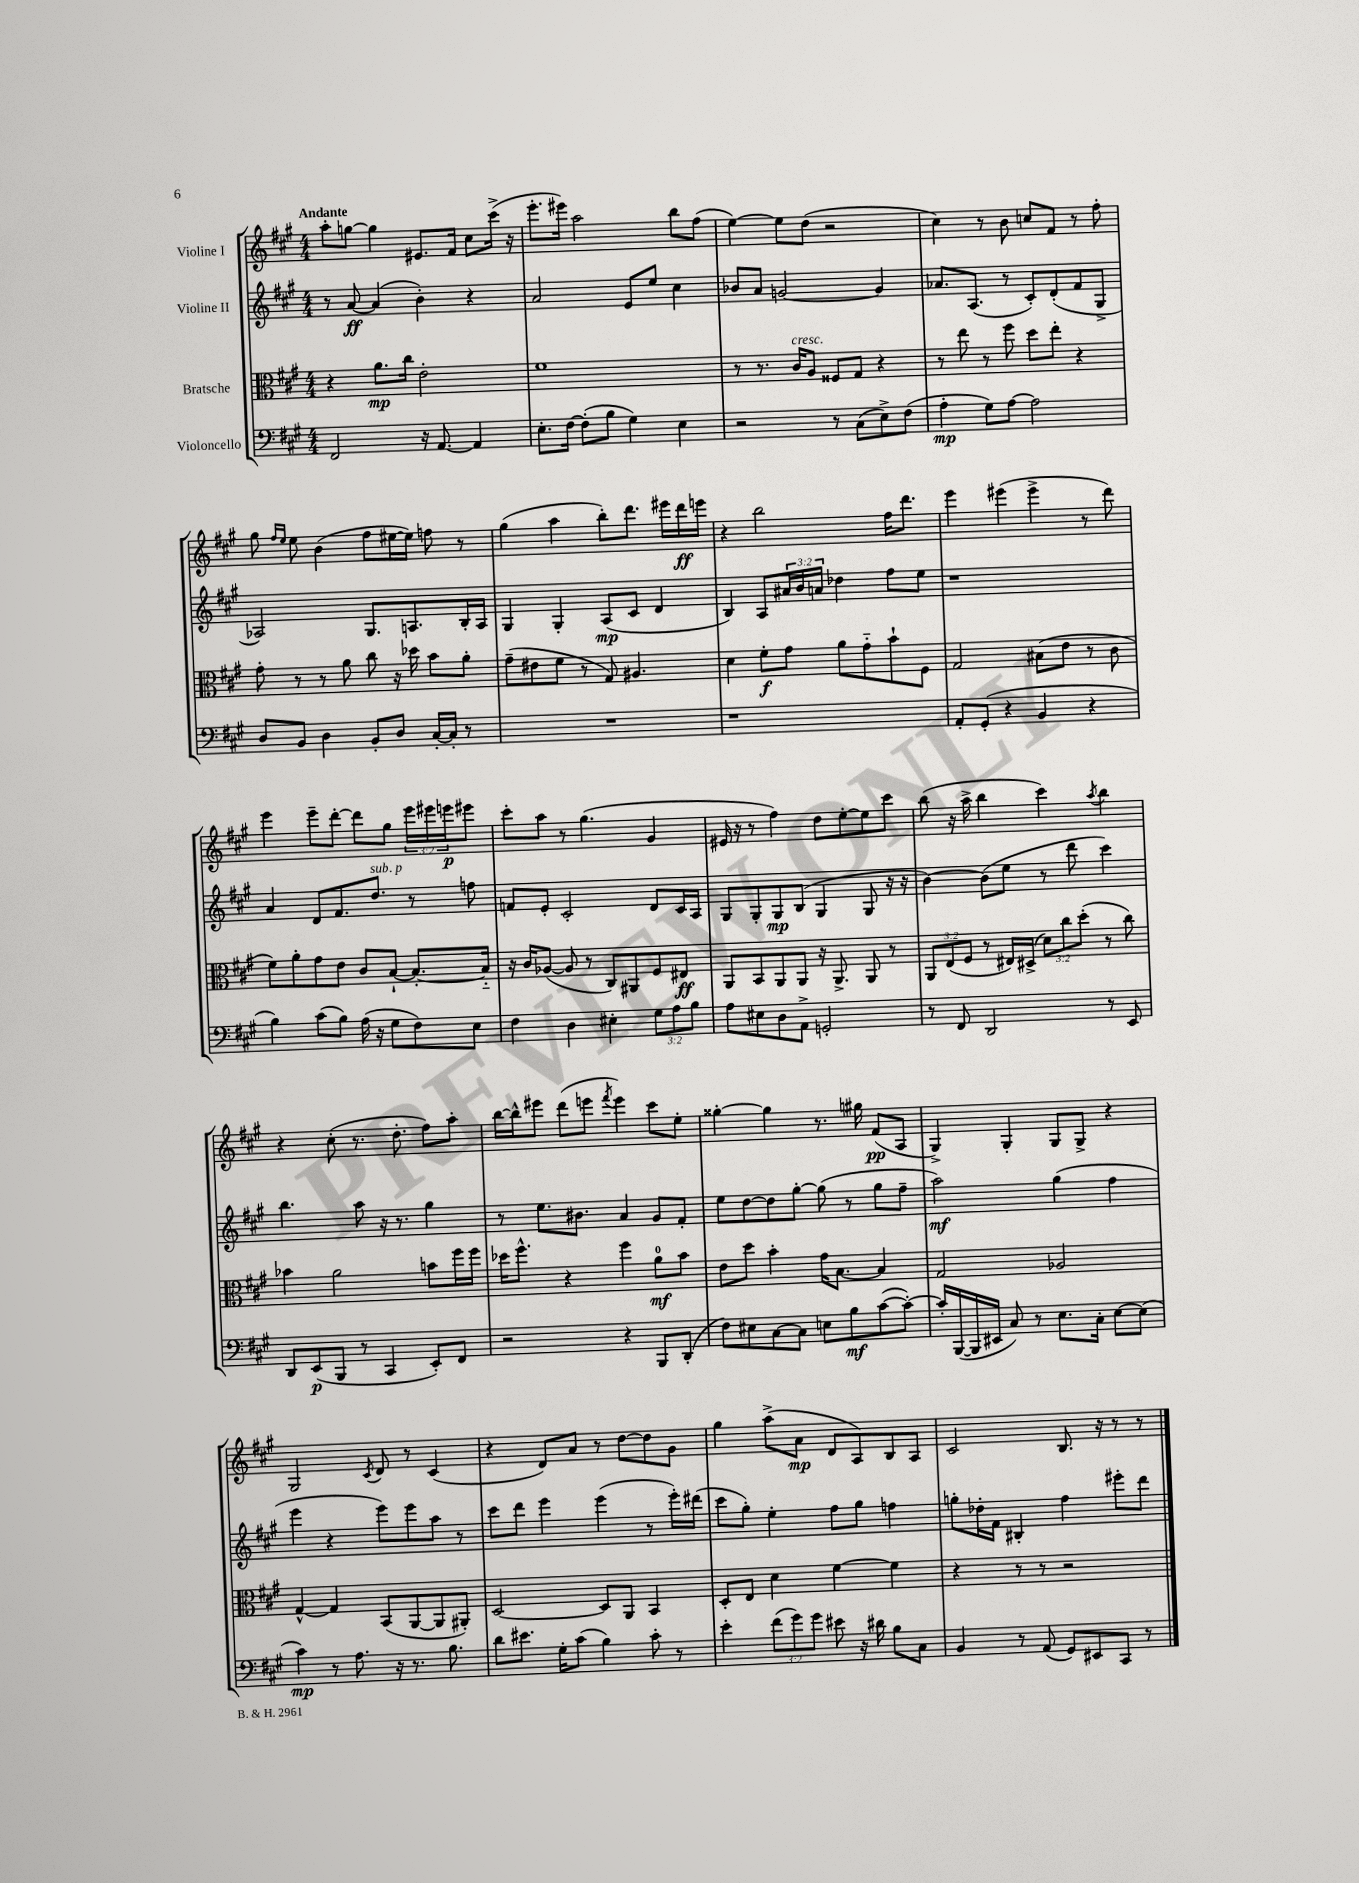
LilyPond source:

<<
\new StaffGroup <<
\new Staff = "s0" \with { instrumentName = "Violine I" } {
    \clef treble \key a \major \numericTimeSignature \time 4/4 \override Staff.TupletNumber.text = #tuplet-number::calc-fraction-text \tempo "Andante"
    a''8-. g''8~ g''4 eis'8. fis'16 cis''8 cis'''16->( r16 |
    e'''8.-. eis'''16) a''2 b''8 fis''8( |
    e''4~) e''8 d''8( r2 |
    cis''4) r8 b'8 c''8 fis'8 r8 fis''8-. |
    gis''8 \grace { fis''16 e''16 } e''8 b'4( fis''8 eis''16~ eis''16) f''8 r8 |
    gis''4( a''4 b''8-.) d'''8. eis'''16 d'''16\ff e'''16 |
    r4 b''2 fis''16 d'''8. |
    e'''4 eis'''4( eis'''4-> r8 d'''8) |
    e'''4 e'''8-- d'''8~-. d'''8 gis''8 \tuplet 3/2 { e'''16 eis'''16 e'''16\p } eis'''8 |
    cis'''8-. a''8 r8 gis''4.( gis'4 |
    eis'16 r16 r8 fis''4) d''8 e''8~-. e''8 cis'''8 |
    b''8( r16 a''16-> b''4 cis'''4) \acciaccatura { a''8 } b''4 |
    r4 cis''8-.( r8. d''8.-. fis''8) a''8-. |
    b''16~ b''16-^ eis'''8 d'''8( e'''8 \acciaccatura { fis'''8 } e'''4) cis'''8 e''8-. |
    gisis''4~-. gisis''4 r8. gis''16 fis'8\pp( a8 |
    gis4->) gis4-. gis8 gis8-> r4 |
    gis2 \acciaccatura { cis'8 } d'8 r8 cis'4( |
    r4 d'8) a'8 r8 d''8~ d''8 gis'8 |
    gis''4 a''8->( a'8\mp d'8 a8) b8 a8 |
    cis'2 b8. r16 r8 r8 \bar "|." |
}
\new Staff = "s1" \with { instrumentName = "Violine II" } {
    \clef treble \key a \major \numericTimeSignature \time 4/4 \override Staff.TupletNumber.text = #tuplet-number::calc-fraction-text
    r8 a'8~\ff a'4( b'4-.) r4 |
    a'2 e'8 e''8 cis''4 |
    bes'8 a'8 g'2~ g'4 |
    aes'8. a8.( r8 cis'8-.) d'8-.( fis'8 gis8-> |
    aes2) gis8. a8. b16-. a16 |
    gis4 gis4-. a8\mp( cis'8 d'4 |
    b4) a8 \tuplet 3/2 { ais'16 b'16 a'16 } des''4 fis''8 e''8 |
    r1 |
    a'4 d'8 fis'8. d''8.^\markup { \italic "sub. p" } r8 f''8 |
    f'8 e'8-. cis'2-. d'8 cis'16 a16 |
    gis8 gis8-. gis8\mp b8( gis4 gis8 r16 r16 |
    b'4~) b'8( e''8 r8 d'''8 cis'''4) |
    b''4. a''8 r16 r8. gis''4 |
    r8 e''8. bis'8. a'4 gis'8 fis'8-. |
    e''8 d''8~ d''8 gis''8~-. gis''8( r8 gis''8 fis''8-- |
    a''2\mf) gis''4( fis''4 |
    e'''4 r4 e'''8) e'''8 a''8 r8 |
    cis'''8 d'''8 e'''4 e'''4( r8 e'''16-.) dis'''16( |
    cis'''8 gis''8-.) e''4-. fis''8 gis''8 f''4 |
    g''8-. des''16-. fis'16 bis4-. fis''4 eis'''8-. d'''8 \bar "|." |
}
\new Staff = "s2" \with { instrumentName = "Bratsche" } {
    \clef alto \key a \major \numericTimeSignature \time 4/4 \override Staff.TupletNumber.text = #tuplet-number::calc-fraction-text
    r4 a'8.\mp cis''16 e'2-. |
    fis'1 |
    r8 r8. cis'16^\markup { \italic "cresc." } a8 fisis8 gis8 r4 |
    r8 e''8 r8 fis''8 d''8 e''8-. r4 |
    gis'8-. r8 r8 a'8 cis''8 r16 des''16 b'8 a'8-. |
    gis'8--( eis'8 fis'8 r8 gis8) ais4. |
    d'4 fis'8-.\f gis'8 a'8 gis'8-_ b'8-! fis8 |
    gis2 bis8( e'8 r8 cis'8 |
    fis'8) a'8-. gis'8 e'8 cis'8 b8~-! b8.~-. b16-_ |
    r16 cis'16 aes8~( aes8 r8 cis8) ais,8 fis8 eis8\ff |
    a,8 b,8 a,8 a,8 r16 a,8.-> a,8 r8 |
    \tuplet 3/2 { a,8 e8( fis8 } r8 eis16) dis16->( \tuplet 3/2 { d'8) cis''8 d''8-.( } r8 cis''8) |
    bes'4 a'2 b'8 fis''16 fis''16 |
    des''16 fis''8.-^ r4 fis''4 a'8-0\mf b'8 |
    e'8 d''8 b'4-. gis'16 b8.~ b4 |
    gis2 aes2 |
    gis4~-^ gis4 b,8( a,8~ a,8 ais,8-.) |
    d2~ d8 a,8 b,4 |
    d8-. e8 d'4 fis'4~ fis'4 |
    r4 r8 r8 r2 \bar "|." |
}
\new Staff = "s3" \with { instrumentName = "Violoncello" } {
    \clef bass \key a \major \numericTimeSignature \time 4/4 \override Staff.TupletNumber.text = #tuplet-number::calc-fraction-text
    fis,2 r16 a,8.~ a,4 |
    e8.-. fis16~ fis8-.( b8 gis4) e4 |
    r2 r8 cis8( e8->) fis8( |
    a4-.\mp gis8) a8~ a2 |
    d8 b,8 d4 b,8-. d8 cis16~-. cis16-. r8 |
    R1 |
    r1 |
    a,8-. gis,8-.( r4 b,4 r4 |
    b4) cis'8( b8) a16( r16 gis8 fis8) e8 |
    fis4 d4 eis4-. \tuplet 3/2 { gis8 a8 b8 } |
    a8 eis8 d8 a,8-> g,2-. |
    r8 fis,8 d,2 r8 e,8 |
    d,8 e,8\p( b,,8 r8 cis,4 e,8-.) fis,8 |
    r2 r4 b,,8 d,8-.( |
    fis8) eis8 cis8~ cis8 e8 b8\mf cis'8~( cis'8~-.) |
    cis'16-. b,,16~( b,,16 eis,16 cis8) r8 e8. cis16-. e8~ e8( |
    cis'4\mp) r8 a8. r16 r8. b8. |
    d'8 eis'8. gis16-. cis'8( b4) cis'8-. r8 |
    e'4-. \tuplet 3/2 { fis'8( gis'8) gis'8 } eis'8 r16 dis'16 b8 cis8 |
    b,4 r8 a,8( gis,8) eis,8 cis,8 r8 \bar "|." |
}
>>
>>
\layout { \context { \Score \remove "Bar_number_engraver" } }
